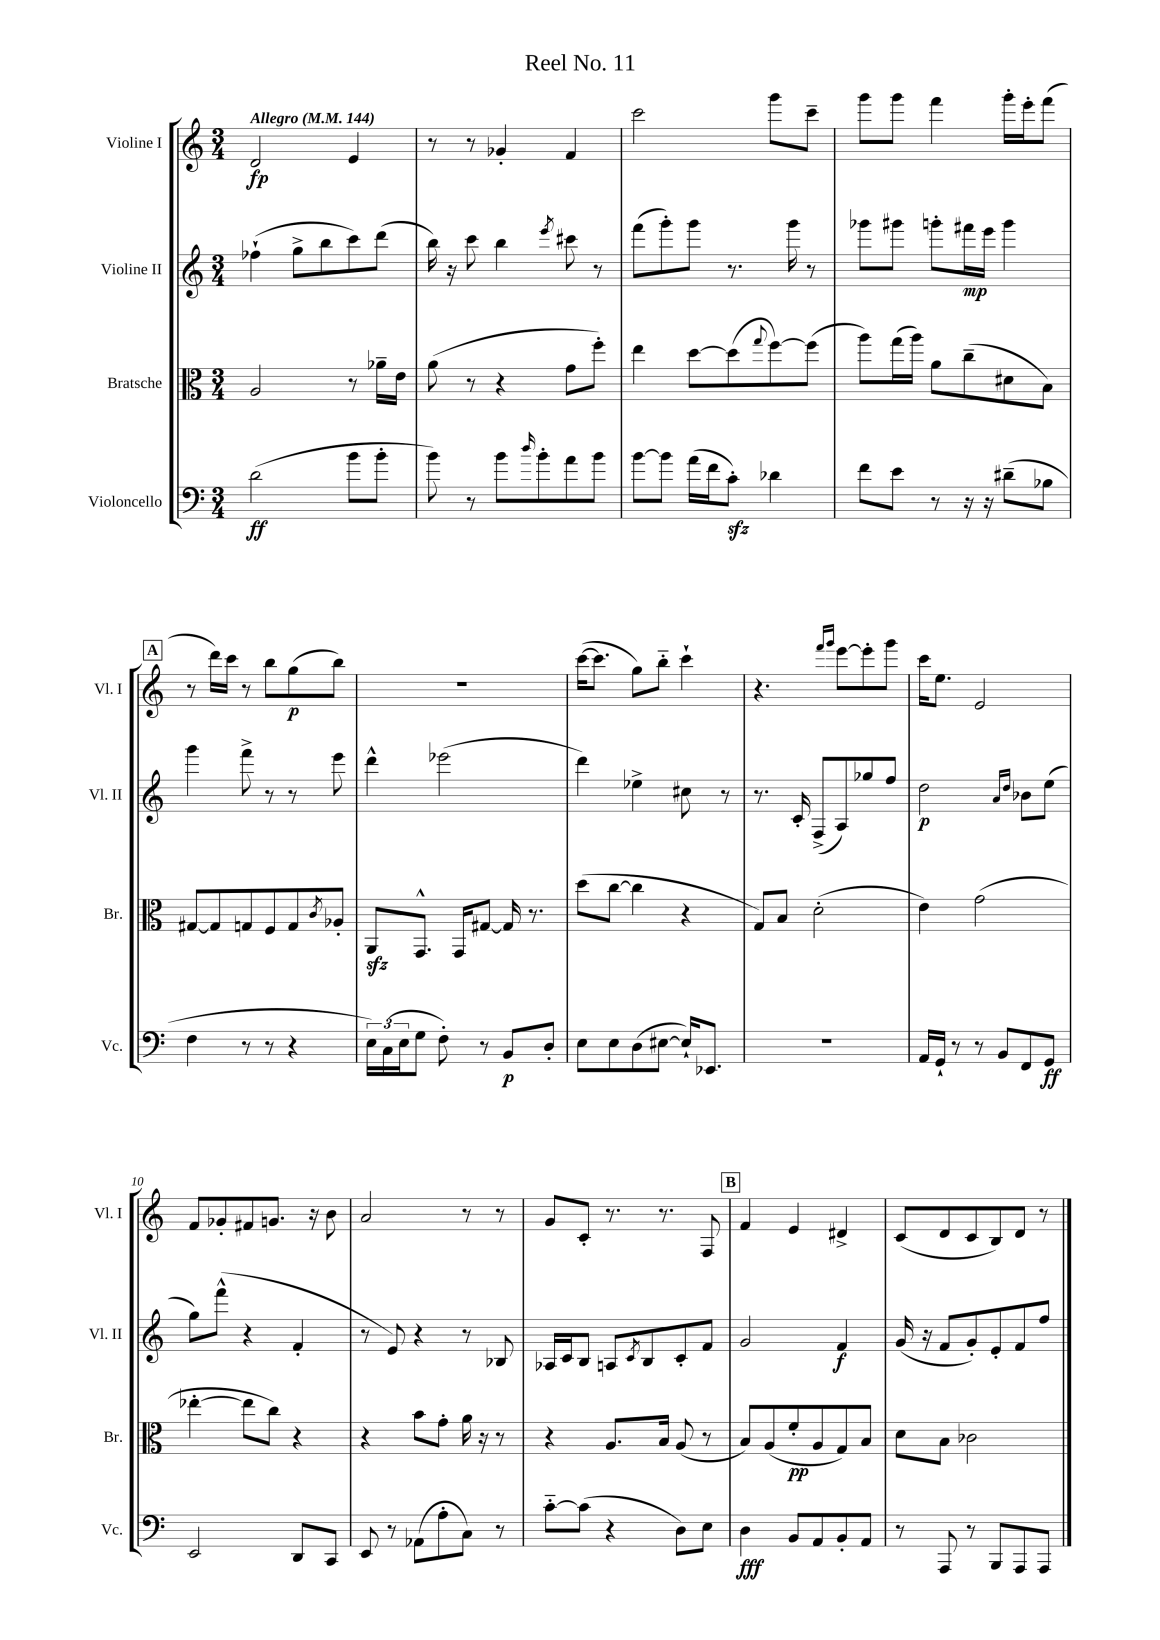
\header { title = "Reel No. 11" }
<<
\new StaffGroup <<
\new Staff = "s0" \with { instrumentName = "Violine I" shortInstrumentName = "Vl. I" } {
    \clef treble \key c \major \numericTimeSignature \time 3/4 \tempo "Allegro" 4 = 144
    d'2\fp e'4 |
    r8 r8 ges'4-. f'4 |
    c'''2 g'''8 c'''8-- |
    g'''8 g'''8 f'''4 g'''16-. e'''16-. f'''8( |
    \mark \markup { \box "A" } r8 d'''16) c'''16 r8 b''8 g''8\p( b''8) |
    R2. |
    c'''16~( c'''8. g''8) b''8-_ c'''4-! |
    r4. \grace { f'''16 g'''16 } e'''8~ e'''8-. g'''8 |
    c'''16 e''8. e'2 |
    f'8 ges'8-. fis'8 g'8. r16 b'8 |
    a'2 r8 r8 |
    g'8 c'8-. r8. r8. f8 |
    \mark \markup { \box "B" } f'4 e'4 dis'4-> |
    c'8( d'8 c'8 b8) d'8 r8 \bar "|." |
}
\new Staff = "s1" \with { instrumentName = "Violine II" shortInstrumentName = "Vl. II" } {
    \clef treble \key c \major \numericTimeSignature \time 3/4
    fes''4-!( g''8-> b''8 c'''8) d'''8( |
    b''16) r16 c'''8 b''4 \acciaccatura { e'''8 } cis'''8 r8 |
    f'''8( g'''8-.) g'''8 r8. g'''16 r8 |
    ges'''8 gis'''8 g'''8-. fis'''16\mp e'''16 g'''4 |
    \mark \markup { \box "A" } g'''4 f'''8-> r8 r8 e'''8 |
    d'''4-^ ees'''2( |
    d'''4) ees''4-> cis''8 r8 |
    r8. c'16-. f8->( a8) ges''8 f''8 |
    d''2\p \grace { a'16 d''16 } bes'8 e''8( |
    g''8) f'''8-^( r4 f'4-. |
    r8 e'8) r4 r8 bes8 |
    aes16 c'16 b8 a8 \acciaccatura { c'8 } b8 c'8-. f'8 |
    \mark \markup { \box "B" } g'2 f'4\f |
    g'16( r16 f'8 g'8-.) e'8-. f'8 f''8 \bar "|." |
}
\new Staff = "s2" \with { instrumentName = "Bratsche" shortInstrumentName = "Br." } {
    \clef alto \key c \major \numericTimeSignature \time 3/4
    a2 r8 aes'16-- e'16 |
    a'8( r8 r4 g'8 f''8-.) |
    e''4 d''8~ d''8( \appoggiatura { g''8 } f''8~) f''8( |
    a''8) g''16( a''16) a'8 c''8--( dis'8 b8) |
    \mark \markup { \box "A" } gis8~ gis8 g8 f8 g8 \acciaccatura { c'8 } aes8-. |
    a,8\sfz g,8.-^ g,16 gis8~ gis16 r8. |
    d''8( c''8~ c''4 r4 |
    g8) b8 d'2-.( |
    e'4) g'2( |
    ees''4~-. ees''8 c''8) r4 |
    r4 b'8 g'8-. a'16 r16 r8 |
    r4 a8. b16 a8( r8 |
    \mark \markup { \box "B" } b8) a8( f'8-.\pp a8 g8) b8 |
    d'8 b8 ces'2 \bar "|." |
}
\new Staff = "s3" \with { instrumentName = "Violoncello" shortInstrumentName = "Vc." } {
    \clef bass \key c \major \numericTimeSignature \time 3/4
    d'2\ff( b'8 b'8-. |
    b'8) r8 b'8 \grace { d''16 } b'8-. a'8 b'8 |
    b'8~ b'8 a'16( f'16 c'8-.\sfz) des'4 |
    f'8 e'8 r8 r16 r16 dis'8--( bes8 |
    \mark \markup { \box "A" } f4 r8 r8 r4 |
    \tuplet 3/2 { e16) c16( e16 } g8 f8-.) r8 b,8\p d8-. |
    e8 e8 d8( eis8~ eis16-!) ees,8. |
    R2. |
    a,16 g,16-! r8 r8 b,8 f,8 g,8\ff |
    e,2 d,8 c,8 |
    e,8 r8 aes,8( a8-. c8) r8 |
    c'8~-_ c'8( r4 d8) e8 |
    \mark \markup { \box "B" } d4\fff b,8 a,8 b,8-. a,8 |
    r8 a,,8 r8 b,,8 a,,8 a,,8 \bar "|." |
}
>>
>>
